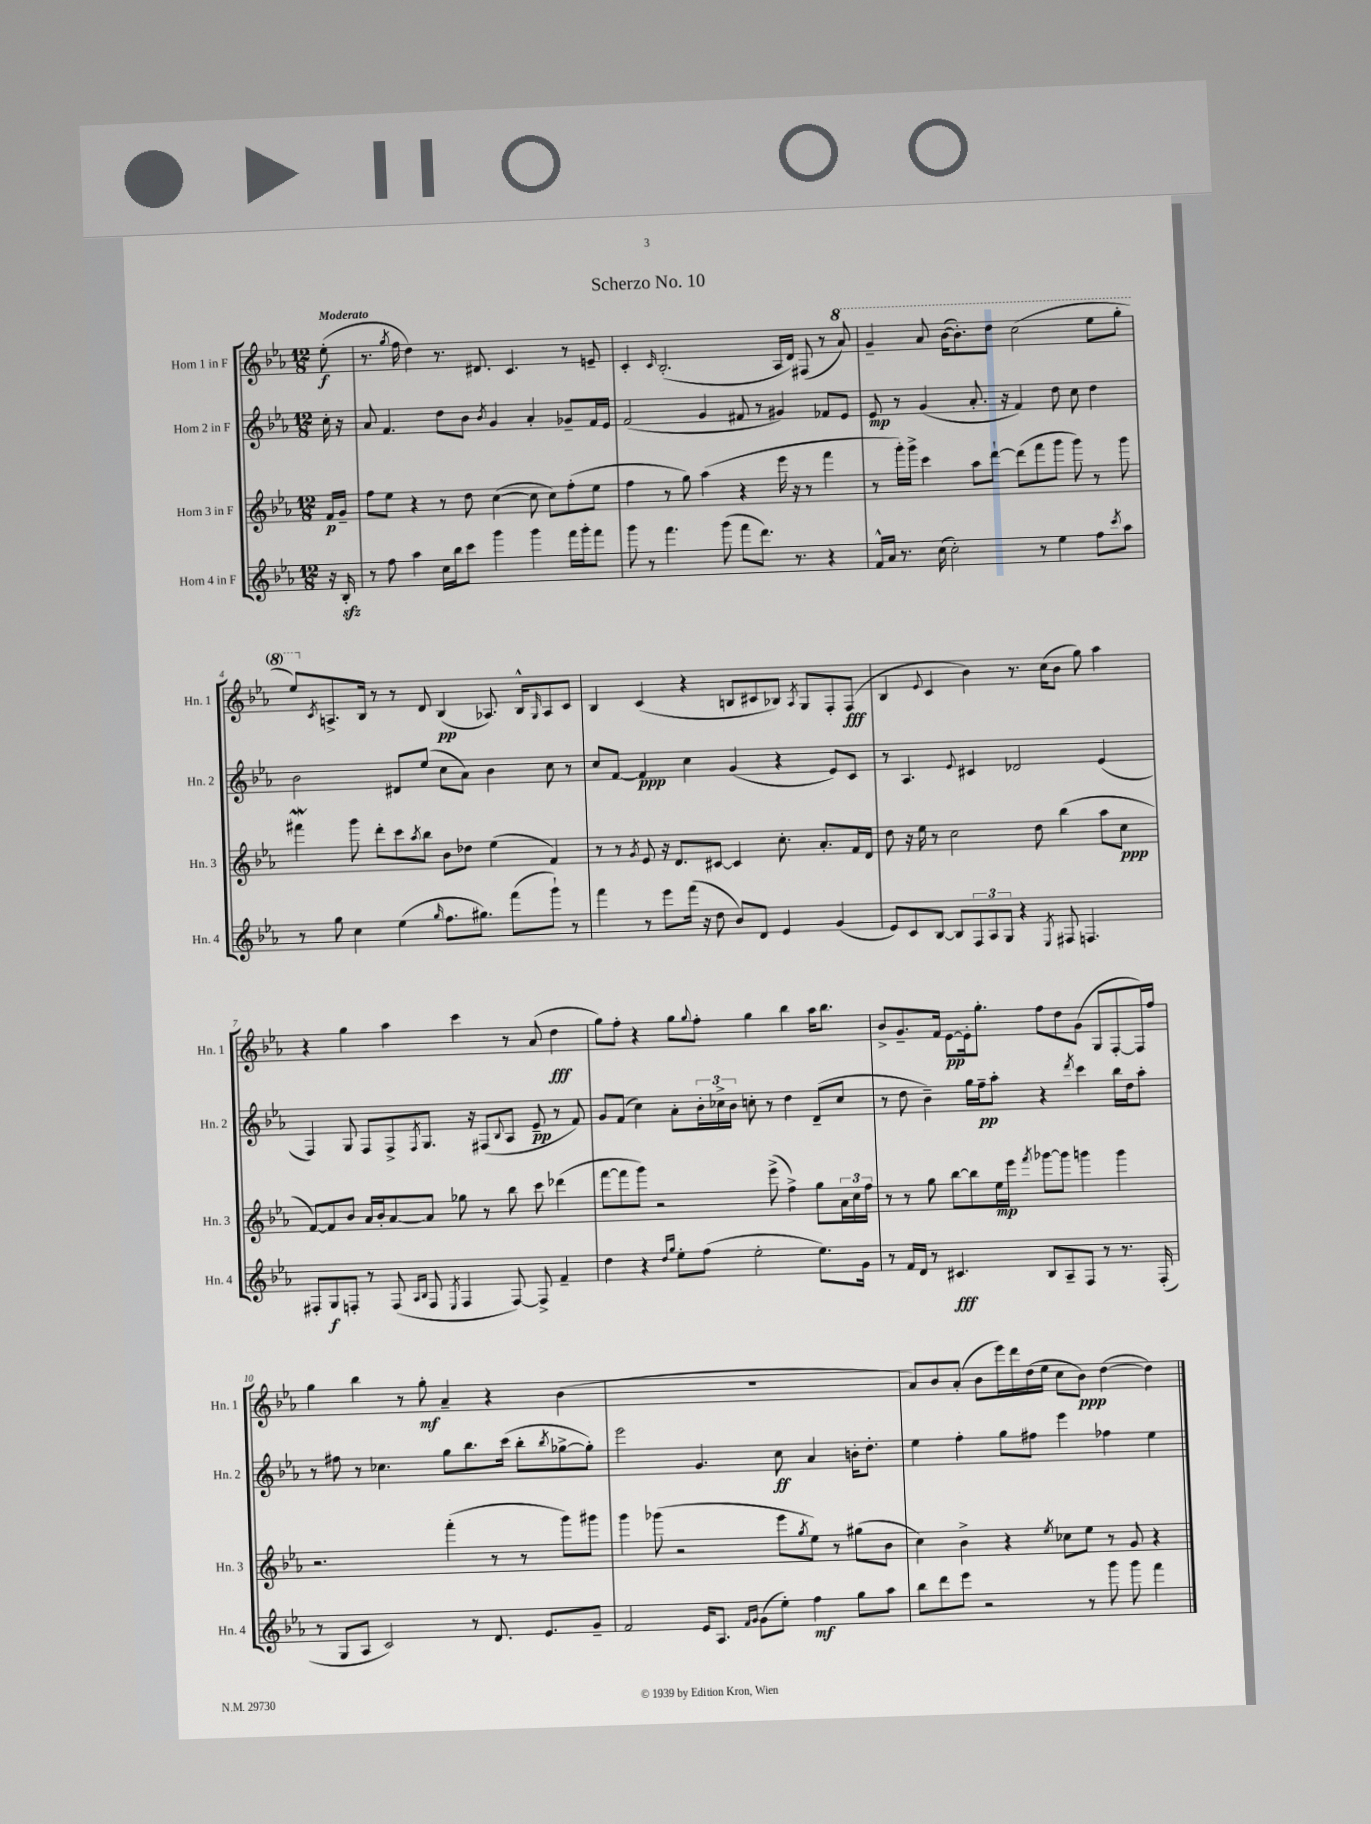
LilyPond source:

\header { title = "Scherzo No. 10" }
<<
\new StaffGroup <<
\new Staff = "s0" \with { instrumentName = "Horn 1 in F" shortInstrumentName = "Hn. 1" } {
    \clef treble \key ees \major \numericTimeSignature \time 12/8 \partial 8 \tempo "Moderato"
    ees''8-.\f( |
    r8. \acciaccatura { g''8 } f''16 d''4) r8. dis'8. c'4. r8 e'8-- |
    c'4-. \grace { c'16 } bes2.-.( aes16 d'16) fis8( r8 \ottava #1 aes''8) |
    g''4-- aes''8 bes''16~( bes''8.-.) d'''8 c'''2( ees'''8 g'''8-. |
    ees'''8) \ottava #0 \acciaccatura { c'8 } a8.-> bes16 r8 r8 d'8 bes4\pp( aes8.) bes16-^ \grace { g16 } aes8 c'8 |
    bes4 c'4( r4 b8 cis'8 bes8) \acciaccatura { aes8 } g8 f8-. f8\fff( |
    bes4 \appoggiatura { ees'8 } c'4 bes'4) r8. c''16( bes'8 g''8) aes''4 |
    r4 g''4 aes''4 c'''4 r8 aes'8( d''4\fff |
    g''8) f''8-. r4 g''8 \appoggiatura { g''8 } f''8-. g''4 bes''4 aes''16 bes''8. |
    bes'8-> g'8.-- f'16 ees'8~\pp ees'16-. g''8.-. f''8 d''8 g'8( g8 f8~-. f16) f''16 |
    g''4 bes''4 r8 g''8-.\mf aes'4-- r4 bes'4( |
    R1. |
    aes'8) bes'8 aes'8-.( bes'8 ees'''16) d'''16 d''16( ees''16 c''8 bes'8\ppp) d''4~( d''4) \bar "|." |
}
\new Staff = "s1" \with { instrumentName = "Horn 2 in F" shortInstrumentName = "Hn. 2" } {
    \clef treble \key ees \major \numericTimeSignature \time 12/8 \partial 8
    c''16-. r16 |
    aes'8 f'4. d''8 bes'8 \acciaccatura { bes'8 } g'4 aes'4-. ges'8-- f'16 ees'16 |
    f'2( g'4 fis'8 r8 gis'4) fes'8 ees'8 |
    ees'8\mp r8 g'4( aes'8.-. r16 f'4) d''8 c''8 d''4 |
    bes'2 dis'8 ees''8( c''8 aes'8) bes'4 c''8 r8 |
    c''8 f'8~ f'4\ppp c''4 g'4( r4 ees'8) c'8 |
    r8 aes4. \appoggiatura { ees'8 } cis'4 des'2 ees'4( |
    f4) g8 f8 f8-> \acciaccatura { f8 } g8. r16 fis8( \appoggiatura { bes8 } aes8 ees'8--\pp r8 f'8) |
    g'8 f'8( c''4) aes'8-. \tuplet 3/2 { bes'16-. ces''16-> bes'16 } c''8-. r8 d''4 d'8--( c''8 |
    r8 d''8 bes'4--) g''16 f''16--\pp aes''8-. r4 \acciaccatura { d'''8 } c'''4 bes''16 d''16 aes''8-. |
    r8 fis''8 r8 ces''4. g''8 bes''8. c'''16( bes''8-. \acciaccatura { bes''8 } ges''8~-> ges''8-.) |
    ees'''2 g'4. c''8\ff aes'4 b'16-. d''8.-. |
    ees''4 f''4-. g''8 fis''8 ees'''4 fes''4 ees''4 \bar "|." |
}
\new Staff = "s2" \with { instrumentName = "Horn 3 in F" shortInstrumentName = "Hn. 3" } {
    \clef treble \key ees \major \numericTimeSignature \time 12/8 \partial 8
    f'16\p g'16-- |
    f''8 ees''8 r4 r8 d''8 c''4~( c''8 c''8) f''8-.( ees''8 |
    f''4 r8 g''8) aes''4( r4 ees'''16 r16 r8 f'''4 |
    r8 g'''16-.) g'''16-> c'''4 aes''8 d'''8~-! d'''8( f'''8 g'''8 g'''8) r8 g'''8 |
    fis'''4\mordent g'''8 d'''8-. c'''8 \acciaccatura { aes''8 } bes''8 bes'8 des''8 ees''4( f'4) |
    r8 r8 \acciaccatura { g'8 } ees'8 r16 d'8. cis'8~ cis'4 c''8.-. aes'8.-. f'16 d'16 |
    d''8 r16 ees''16 r8 c''2 d''8 bes''4( aes''8 c''8\ppp |
    f'8~) f'8 bes'8 aes'16 bes'16-. aes'8~ aes'8 ges''8 r8 bes''8 c'''8 des'''4( |
    f'''8~ f'''8 g'''8) r2 ees'''8->( f''4->) g''8 \tuplet 3/2 { aes'16 c''16 f''16 } |
    r8 r8 g''8 bes''8~ bes''8 ees''16\mp ees'''16 \acciaccatura { f'''8 } ges'''8~ ges'''8 g'''4 g'''4 |
    r2. f'''4-.( r8 r8 g'''8) gis'''8 |
    g'''4 ges'''8( r2 ees'''8 \acciaccatura { g''8 } ees''8) r8 gis''8( bes'8 |
    c''4) bes'4-> r4 \acciaccatura { ees''8 } ces''8 ees''8 r8 g'8 r4 \bar "|." |
}
\new Staff = "s3" \with { instrumentName = "Horn 4 in F" shortInstrumentName = "Hn. 4" } {
    \clef treble \key ees \major \numericTimeSignature \time 12/8 \partial 8
    r16 bes16-.\sfz |
    r8 f''8 aes''4 c''16 bes''16 c'''8 g'''4 g'''4 f'''16 g'''16-. f'''8 |
    g'''8 r8 f'''4. g'''8( f'''8 d'''8.) r8. r4 |
    f'16-^ aes'16 r8. c''16( c''2-.) r8 ees''4 f''8 \acciaccatura { c'''8 } aes''8 |
    r8 g''8 c''4 ees''4( \grace { g''16 } f''8. gis''8.) f'''8( g'''8-!) r8 |
    f'''4 r8 ees'''8 f'''16( r16 d''8 bes'8) d'8 ees'4 g'4( |
    ees'8) c'8 bes8~ bes8 \tuplet 3/2 { f8 aes8 g8 } r4 \acciaccatura { ees8 } fis8 f4. |
    fis8-. g8\f f8-. r8 f8( \grace { aes16 bes16 } f8 \acciaccatura { ees8 } f4 f8~) f8-> f'4-- |
    d''4 r4 \grace { d''16 g''16 } ees''8-. f''8( ees''2-. ees''8.) g'16 |
    r8 f'16 d'16 r8 cis'4.\fff bes8 aes8-- f8 r8 r8. f16-.( |
    r8 g8 aes8 c'2) r8 d'8. ees'8. g'8-- |
    f'2 ees'16 aes8. \grace { f'16 g'16 } g'8( ees''8-.) f''4\mf g''8 aes''8 |
    bes''8 d'''8 ees'''8 r2 r8 g'''8 g'''8 f'''4 \bar "|." |
}
>>
>>
